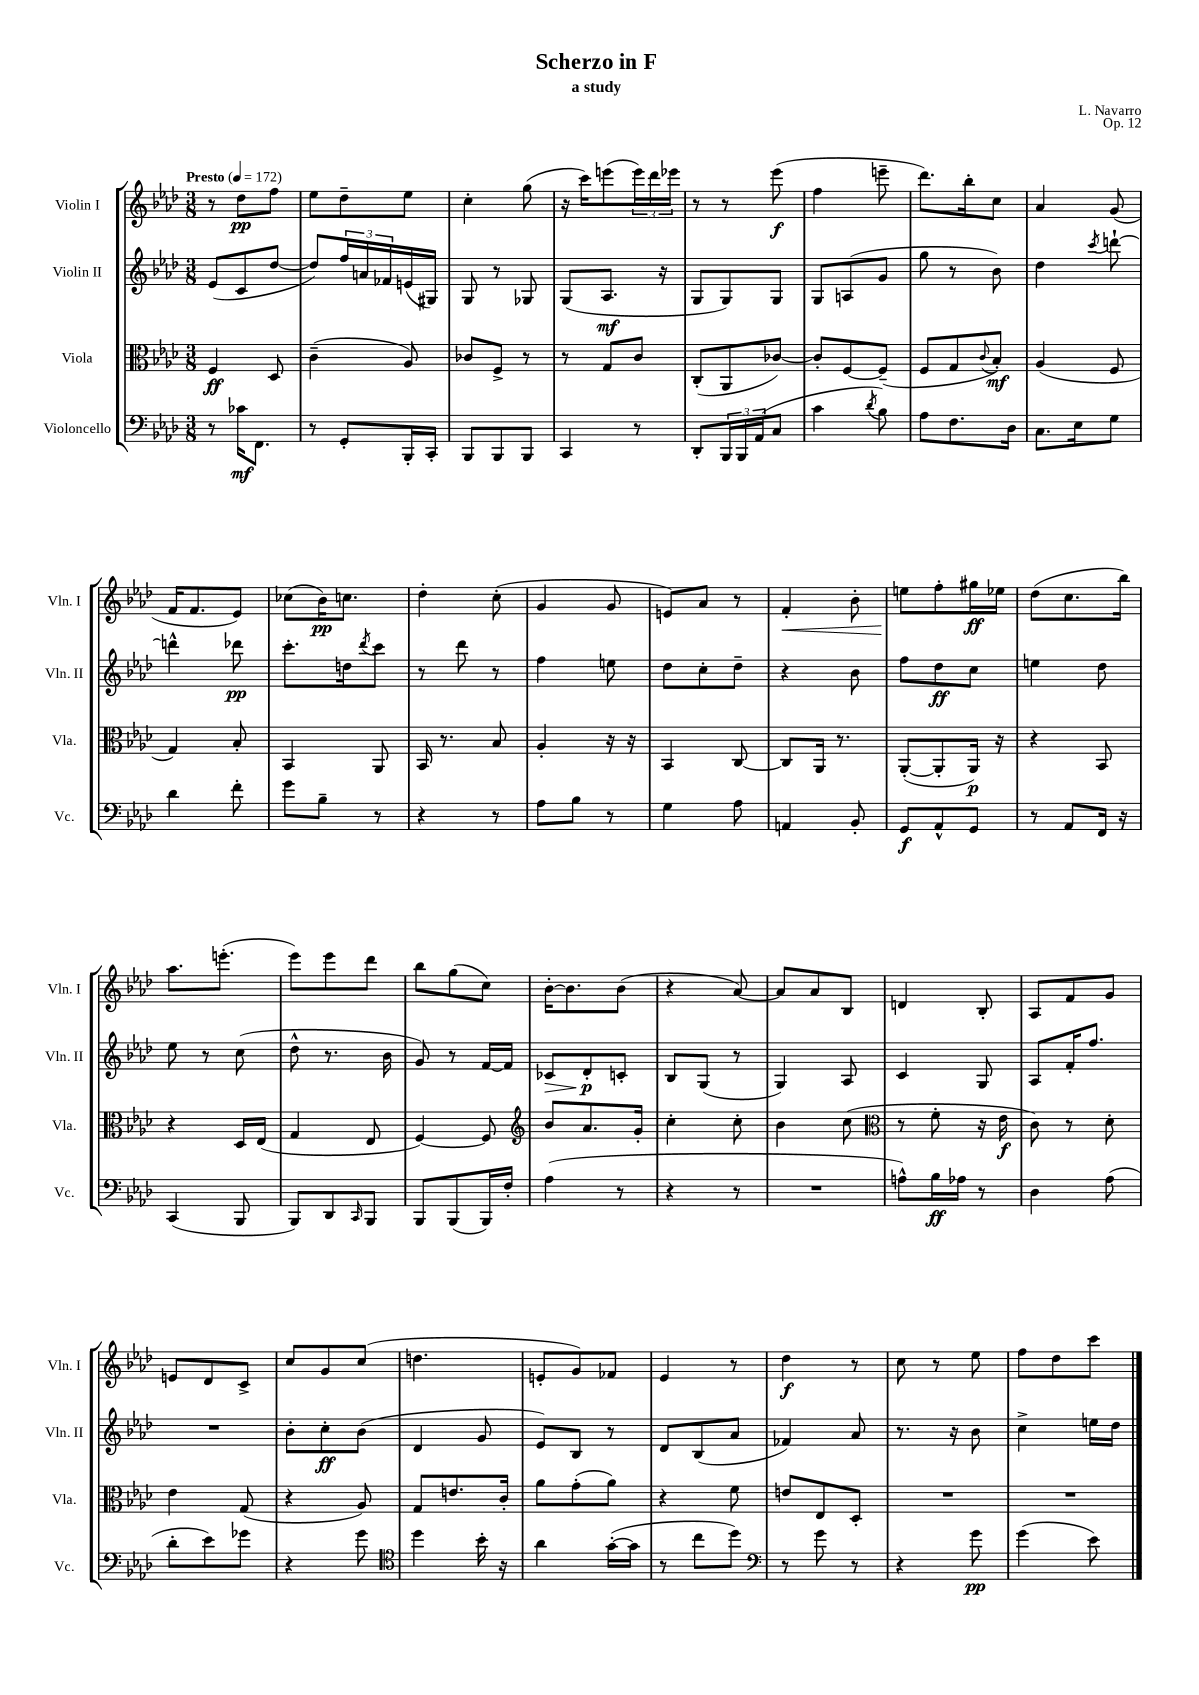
\header { title = "Scherzo in F" composer = "L. Navarro" subtitle = "a study" opus = "Op. 12" }
<<
\new StaffGroup <<
\new Staff = "s0" \with { instrumentName = "Violin I" shortInstrumentName = "Vln. I" } {
    \clef treble \key aes \major \numericTimeSignature \time 3/8 \tempo "Presto" 4 = 172
    r8 des''8\pp f''8 |
    ees''8 des''8-- ees''8 |
    c''4-. g''8( |
    r16 c'''16) e'''8( \tuplet 3/2 { e'''16) des'''16 ees'''16 } |
    r8 r8 ees'''8\f( |
    f''4 e'''8-- |
    des'''8.) bes''16-. c''8 |
    aes'4 g'8( |
    f'16 f'8. ees'8) |
    ces''8( bes'16\pp) c''8. |
    des''4-. c''8-.( |
    g'4 g'8 |
    e'8) aes'8 r8 |
    f'4-.\< bes'8-. |
    e''8\! f''8-. gis''16\ff ees''16 |
    des''8( c''8. bes''16) |
    aes''8. e'''8.-.( |
    ees'''8) ees'''8 des'''8 |
    bes''8 g''8( c''8) |
    bes'16~-. bes'8. bes'8( |
    r4 aes'8~) |
    aes'8 aes'8 bes8 |
    d'4 bes8-. |
    aes8 f'8 g'8 |
    e'8 des'8 c'8-> |
    c''8 g'8 c''8( |
    d''4. |
    e'8-. g'8) fes'8 |
    ees'4 r8 |
    des''4\f r8 |
    c''8 r8 ees''8 |
    f''8 des''8 c'''8 \bar "|." |
}
\new Staff = "s1" \with { instrumentName = "Violin II" shortInstrumentName = "Vln. II" } {
    \clef treble \key aes \major \numericTimeSignature \time 3/8
    ees'8( c'8 des''8~ |
    des''8) \tuplet 3/2 { f''16 a'16 fes'16 } e'16( gis16) |
    g8 r8 ges8 |
    g8( aes8.\mf r16 |
    g8 g8) g8 |
    g8 a8( g'8 |
    g''8 r8 bes'8) |
    des''4 \acciaccatura { c'''8 } d'''8~-! |
    d'''4-^ des'''8\pp |
    c'''8.-. d''16 \acciaccatura { des'''8 } c'''8 |
    r8 des'''8 r8 |
    f''4 e''8 |
    des''8 c''8-. des''8-- |
    r4 bes'8 |
    f''8 des''8\ff c''8 |
    e''4 des''8 |
    ees''8 r8 c''8( |
    des''8-^ r8. bes'16 |
    g'8) r8 f'16~ f'16 |
    ces'8\> des'8-.\p\! c'8-. |
    bes8 g8( r8 |
    g4) aes8 |
    c'4 g8 |
    aes8 f'16-. f''8. |
    R4. |
    bes'8-. c''8-.\ff bes'8( |
    des'4 g'8 |
    ees'8) bes8 r8 |
    des'8 bes8( aes'8 |
    fes'4) aes'8 |
    r8. r16 bes'8 |
    c''4-> e''16 des''16 \bar "|." |
}
\new Staff = "s2" \with { instrumentName = "Viola" shortInstrumentName = "Vla." } {
    \clef alto \key aes \major \numericTimeSignature \time 3/8
    f4\ff des8 |
    c'4--( aes8) |
    ces'8 f8-> r8 |
    r8 g8 c'8 |
    c8-.( aes,8 ces'8~) |
    ces'8-. f8~ f8--( |
    f8 g8 \appoggiatura { c'8 } bes8-.\mf) |
    aes4( f8 |
    g4) bes8-. |
    bes,4 aes,8 |
    bes,16 r8. bes8 |
    aes4-. r16 r16 |
    bes,4 c8~ |
    c8 aes,16 r8. |
    aes,8~-.( aes,8-. aes,16\p) r16 |
    r4 bes,8 |
    r4 des16 ees16( |
    g4 ees8 |
    f4~) f8 |
    \clef treble bes'8 aes'8. g'16-. |
    c''4-. c''8-. |
    bes'4 c''8( |
    \clef alto r8 f'8-. r16 ees'16\f |
    c'8) r8 des'8-. |
    ees'4 g8( |
    r4 aes8) |
    g8 e'8. c'16-. |
    aes'8 g'8-.( aes'8) |
    r4 f'8 |
    e'8 ees8 des8-. |
    R4. |
    R4. \bar "|." |
}
\new Staff = "s3" \with { instrumentName = "Violoncello" shortInstrumentName = "Vc." } {
    \clef bass \key aes \major \numericTimeSignature \time 3/8
    r8 ces'16\mf f,8. |
    r8 g,8-. bes,,16-. c,16-. |
    bes,,8 bes,,8 bes,,8 |
    c,4 r8 |
    des,8-. \tuplet 3/2 { bes,,16 bes,,16 aes,16( } c8 |
    c'4 \acciaccatura { des'8 } bes8) |
    aes8 f8. des16 |
    c8. ees16 g8 |
    des'4 f'8-. |
    g'8 bes8-- r8 |
    r4 r8 |
    aes8 bes8 r8 |
    g4 aes8 |
    a,4 bes,8-. |
    g,8\f aes,8-^ g,8 |
    r8 aes,8 f,16 r16 |
    c,4( bes,,8 |
    bes,,8) des,8 \grace { c,16 } bes,,8 |
    bes,,8 bes,,8( bes,,16) f16-. |
    aes4( r8 |
    r4 r8 |
    R4. |
    a8-^) bes16\ff aes16 r8 |
    des4 aes8( |
    des'8-. ees'8) ges'8 |
    r4 g'8 |
    \clef tenor des''4 bes'16-. r16 |
    aes'4 g'16~-.( g'16 |
    r8 c''8 des''8) |
    \clef bass r8 g'8 r8 |
    r4 g'8\pp |
    g'4( ees'8) \bar "|." |
}
>>
>>
\layout { \context { \Score \remove "Bar_number_engraver" } }
